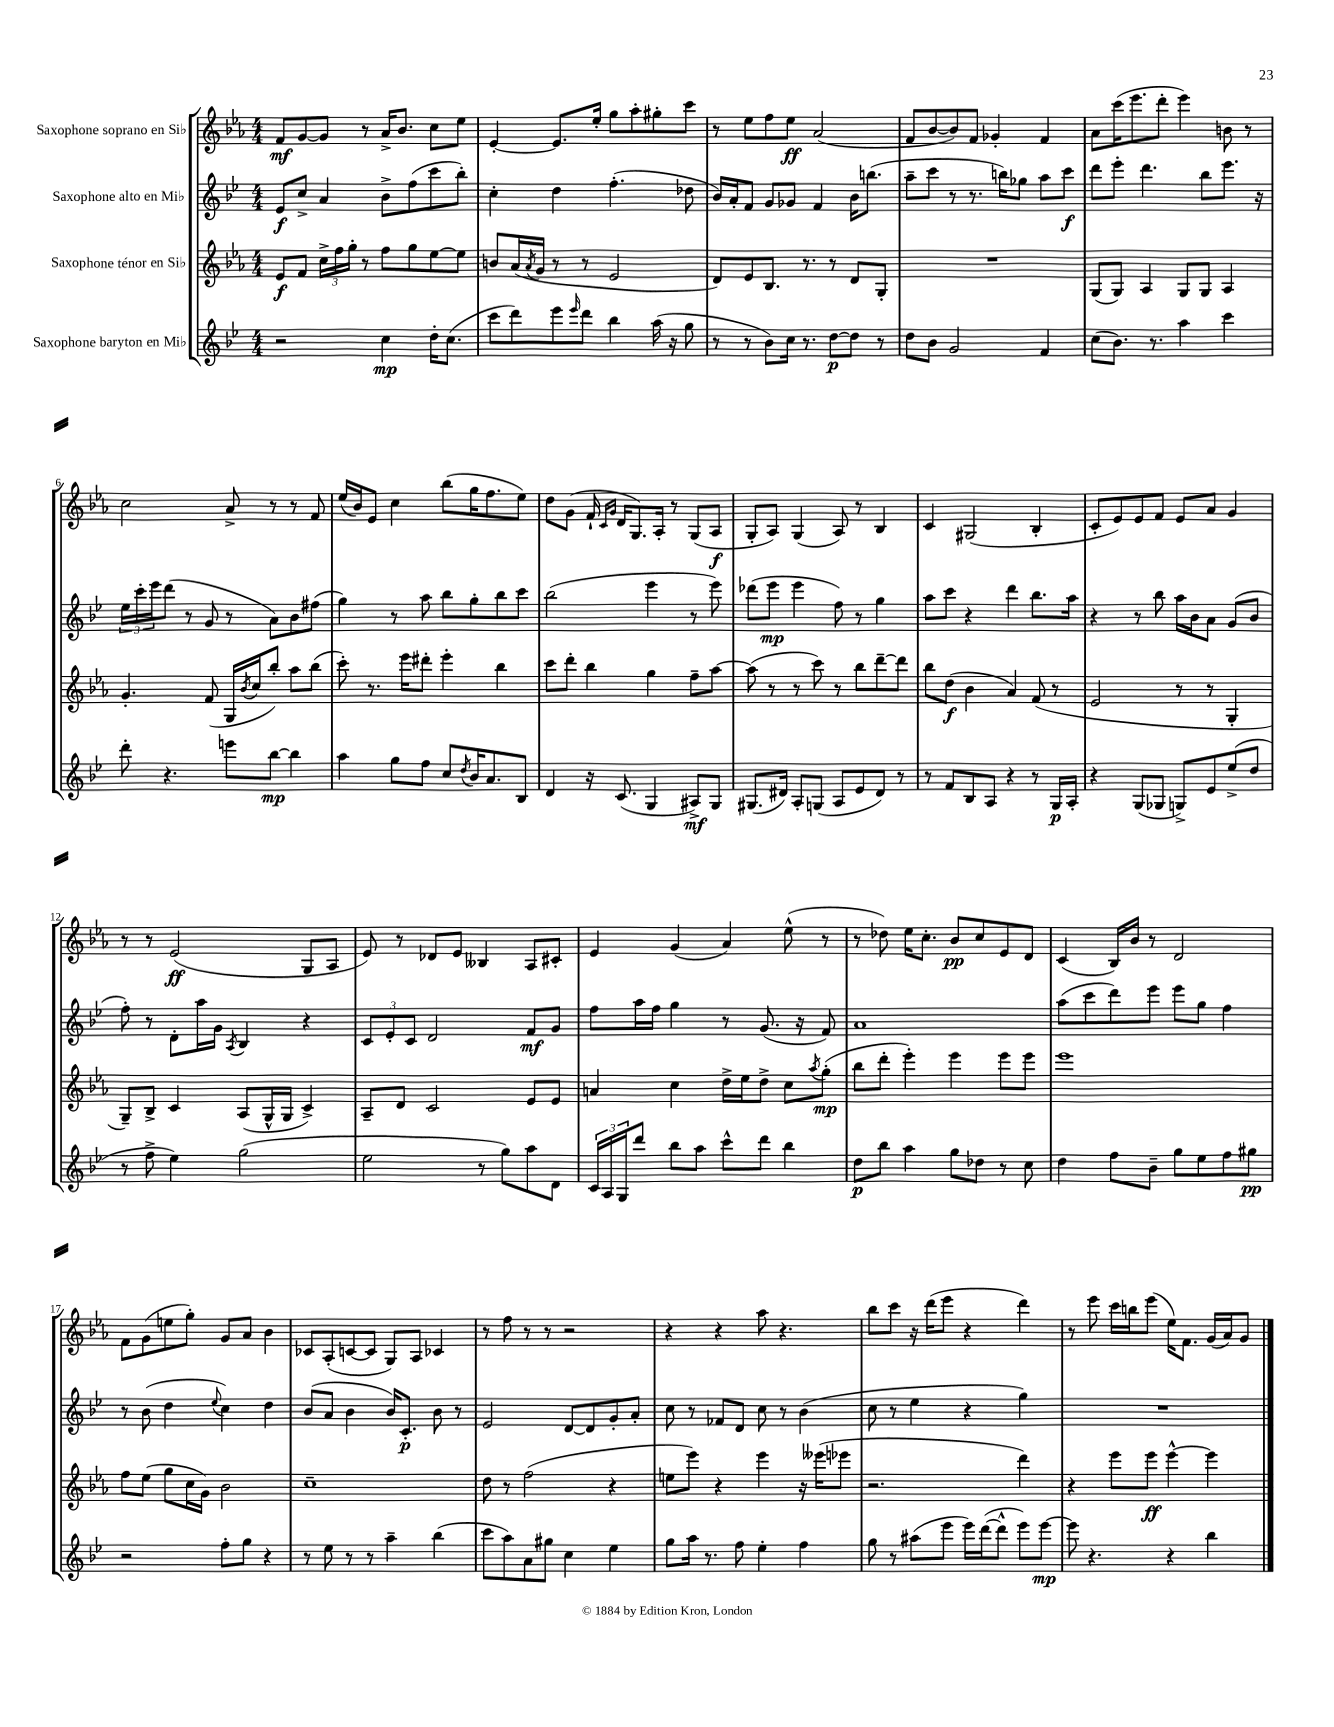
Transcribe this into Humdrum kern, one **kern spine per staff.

**kern	**dynam	**kern	**dynam	**kern	**dynam	**kern	**dynam
*part4	*part4	*part3	*part3	*part2	*part2	*part1	*part1
*staff4	*staff4	*staff3	*staff3	*staff2	*staff2	*staff1	*staff1
*I"Saxophone baryton en Mi♭	*	*I"Saxophone ténor en Si♭	*	*I"Saxophone alto en Mi♭	*	*I"Saxophone soprano en Si♭	*
*clefG2	*	*clefG2	*	*clefG2	*	*clefG2	*
*k[b-e-]	*	*k[b-e-a-]	*	*k[b-e-]	*	*k[b-e-a-]	*
*M4/4	*	*M4/4	*	*M4/4	*	*M4/4	*
=1	=1	=1	=1	=1	=1	=1	=1
2r	.	8e-/L	f	8e-/L	f	8f/L	mf
.	.	8f/J	.	8cc^/J	.	[8g/	.
.	.	24cc^\LL	.	4a/	.	8g/J]	.
.	.	24ff\	.	.	.	.	.
.	.	24gg'\JJ	.	.	.	.	.
.	.	8r	.	.	.	8r	.
4cc\	mp	8ff\L	.	8b-^\L	.	16a-^/KL	.
.	.	.	.	.	.	8.b-/J	.
.	.	8gg\	.	(8ff\	.	.	.
16dd'\KL	.	[8ee-\	.	8ccc\	.	8cc\L	.
(8.cc\J	.	.	.	.	.	.	.
.	.	8ee-\J]	.	8bb-'\J)	.	8ee-\J	.
=2	=2	=2	=2	=2	=2	=2	=2
8ccc\L	.	8bn/L	.	4cc'\	.	[4e-'/	.
8ddd\)	.	(16a-/L	.	.	.	.	.
.	.	8qa-/	.	.	.	.	.
.	.	16g/JJ	.	.	.	.	.
8eee-\	.	8r	.	4dd\	.	8.e-/L]	.
16qqeee-/	.	.	.	.	.	.	.
8ddd\J	.	8r	.	.	.	.	.
.	.	.	.	.	.	16ee-'/Jk	.
4bb-\	.	2e-/	.	(4.ff'\	.	8gg\L	.
.	.	.	.	.	.	8aa-'\	.
(16aa\	.	.	.	.	.	8gg#X'\	.
16r	.	.	.	.	.	.	.
8gg\	.	.	.	8dd-X\	.	8ccc\J	.
=3	=3	=3	=3	=3	=3	=3	=3
8r	.	8d/L)	.	16b-/LL)	.	8r	.
.	.	.	.	16a'/J	.	.	.
8r	.	8e-/	.	8f/J	.	8ee-\L	.
8b-\L)	.	8.B-/J	.	8g/L	.	8ff\	.
16cc\Jk	.	.	.	8g-X/J	.	8ee-\J	ff
8.r	.	8.r	.	.	.	.	.
.	.	.	.	4f/	.	(2a-/	.
[8dd\L	p	8r	.	.	.	.	.
8dd\J]	.	8d/L	.	16b-\KL	.	.	.
.	.	.	.	(8.bbn\J	.	.	.
8r	.	8G'/J	.	.	.	.	.
=4	=4	=4	=4	=4	=4	=4	=4
8dd\L	.	1r	.	8aa~\L	.	8f/L	.
8b-\J	.	.	.	8ccc\J	.	[8b-/	.
2g/	.	.	.	8r	.	8b-/])	.
.	.	.	.	8.r	.	8f/J	.
.	.	.	.	.	.	4g-X'/	.
.	.	.	.	16bbn\KL)	.	.	.
.	.	.	.	8gg-X\J	.	.	.
4f/	.	.	.	8aa\L	.	4f/	.
.	.	.	.	8ccc\J	f	.	.
=5	=5	=5	=5	=5	=5	=5	=5
(8cc\L	.	(8G/L	.	8ddd\L	.	8a-\L	.
8.b-\J)	.	8G/J)	.	8eee-'\J	.	(16ccc\K	.
.	.	.	.	.	.	8.eee-\	.
.	.	4A-/	.	4.ddd\	.	.	.
8.r	.	.	.	.	.	.	.
.	.	.	.	.	.	8ddd'\J	.
4aa\	.	8G/L	.	.	.	4eee-\)	.
.	.	8G/J	.	8bb-\L	.	.	.
4ccc\	.	4A-/	.	8.eee-\J	.	8bn\	.
.	.	.	.	.	.	8r	.
.	.	.	.	16r	.	.	.
!!LO:LB:g=z
=6	=6	=6	=6	=6	=6	=6	=6
8ddd'\	.	4.g'/	.	24ee-\LL	.	2cc\	.
.	.	.	.	24ccc'\	.	.	.
.	.	.	.	24eee-\J	.	.	.
4.r	.	.	.	(8ddd\J	.	.	.
.	.	.	.	8r	.	.	.
.	.	(8f/	.	8g/	.	.	.
8eeen\L	.	16G/LL	.	8r	.	8a-^/	.
.	.	8qb-/	.	.	.	.	.
.	.	16cc/J	.	.	.	.	.
[8bb-\J	mp	8bb-'/J)	.	8a\L)	.	8r	.
4bb-\]	.	8aa-\L	.	8b-\	.	8r	.
.	.	(8bb-\J	.	(8ff#X\J	.	8f/	.
=7	=7	=7	=7	=7	=7	=7	=7
4aa\	.	8ccc'\)	.	4gg\)	.	(16ee-/LL	.
.	.	.	.	.	.	16b-/J)	.
.	.	8.r	.	.	.	8e-/J	.
8gg\L	.	.	.	8r	.	4cc\	.
.	.	16eee-\KL	.	.	.	.	.
8ff\J	.	8ddd#X'\J	.	8aa\	.	.	.
8cc/L	.	4eee-'\	.	8bb-\L	.	(8bb-\L	.
8qdd/	.	.	.	.	.	.	.
16b-/K	.	.	.	8gg'\	.	16gg\K	.
8.a/	.	.	.	.	.	8.ff\	.
.	.	4bb-\	.	8bb-\	.	.	.
8B-/J	.	.	.	8ccc\J	.	8ee-\J)	.
=8	=8	=8	=8	=8	=8	=8	=8
4d/	.	8ccc\L	.	(2bb-\	.	8dd\L	.
.	.	8ddd'\J	.	.	.	(8g\J	.
16r	.	4bb-\	.	.	.	16f`/	.
.	.	.	.	.	.	16qqc/LL	.
.	.	.	.	.	.	16qqg/JJ	.
(8.c/	.	.	.	.	.	16d/KL	.
.	.	.	.	.	.	8.G/)	.
4G/	.	4gg\	.	4eee-\	.	.	.
.	.	.	.	.	.	16A-'/Jk	.
.	.	.	.	.	.	8r	.
8A#X^/L)	mf	8ff~\L	.	8r	.	(8G/L	.
8G/J	.	[8aa-\J	.	8eee-\)	.	8A-/J	f
=9	=9	=9	=9	=9	=9	=9	=9
(8.G#X/L	.	(8aa-\]	.	(8ddd-X\L	.	8G'/L	.
.	.	8r	.	8eee-\J	mp	8A-/J)	.
16d#X/Jk)	.	.	.	.	.	.	.
8A'/L	.	8r	.	4eee-\	.	(4G/	.
(8Gn/J	.	8ccc\)	.	.	.	.	.
8A/L	.	8r	.	8ff\)	.	8A-/)	.
8e-/	.	8bb-\L	.	8r	.	8r	.
8d#/J)	.	[8ddd~\	.	4gg\	.	4B-/	.
8r	.	8ddd\J]	.	.	.	.	.
=10	=10	=10	=10	=10	=10	=10	=10
8r	.	8bb-\L	.	8aa\L	.	4c/	.
8f/L	.	(8dd\J	f	8ccc\J	.	.	.
8B-/	.	4b-\	.	4r	.	(2G#X/	.
8A/J	.	.	.	.	.	.	.
4r	.	4a-/)	.	4ddd\	.	.	.
8r	.	(8f/	.	8.bb-\L	.	4B-'/	.
16G/LL	p	8r	.	.	.	.	.
16A'/JJ	.	.	.	16aa\Jk	.	.	.
=11	=11	=11	=11	=11	=11	=11	=11
4r	.	2e-/	.	4r	.	8c'/L	.
.	.	.	.	.	.	8e-/)	.
(8G/L	.	.	.	8r	.	8e-/	.
8G-X/J	.	.	.	8bb-\	.	8f/J	.
8Gn^/L)	.	8r	.	16aa\LL	.	8e-/L	.
.	.	.	.	16b-\J	.	.	.
8e-/	.	8r	.	8a\J	.	8a-/J	.
(8ee-^/	.	4G'/	.	(8g/L	.	4g/	.
8dd/J	.	.	.	8b-/J	.	.	.
!!LO:LB:g=z
=12	=12	=12	=12	=12	=12	=12	=12
8r	.	8G~/L)	.	8ff'\)	.	8r	.
8ff^\	.	8B-^/J	.	8r	.	8r	.
4ee-\)	.	4c/	.	8d'\L	.	(2e-/	ff
.	.	.	.	16aa\L	.	.	.
.	.	.	.	16g\JJ	.	.	.
.	.	.	.	8qA/	.	.	.
(2gg\	.	(8A-/L	.	4B-/	.	.	.
.	.	16G^^/L	.	.	.	.	.
.	.	16G/JJ	.	.	.	.	.
.	.	4c^/)	.	4r	.	8G/L	.
.	.	.	.	.	.	8A-/J	.
=13	=13	=13	=13	=13	=13	=13	=13
2ee-\	.	8A-~/L	.	12c/L	.	8e-/)	.
.	.	.	.	12e-'/	.	.	.
.	.	8d/J	.	.	.	8r	.
.	.	.	.	12c/J	.	.	.
.	.	2c/	.	2d/	.	8d-X/L	.
.	.	.	.	.	.	8e-/J	.
8r	.	.	.	.	.	4B--X/	.
8gg\L)	.	.	.	.	.	.	.
8aa\	.	8e-/L	.	8f/L	mf	8A-/L	.
8d\J	.	8e-/J	.	8g/J	.	8c#X'/J	.
=14	=14	=14	=14	=14	=14	=14	=14
24c/LL	.	4an/	.	8ff\L	.	4e-/	.
24A/	.	.	.	.	.	.	.
24G/J	.	.	.	.	.	.	.
8ddd/J	.	.	.	16aa\L	.	.	.
.	.	.	.	16ff\JJ	.	.	.
8bb-\L	.	4cc\	.	4gg\	.	(4g/	.
8aa\J	.	.	.	.	.	.	.
8ccc^^\L	.	16dd^\LL	.	8r	.	4a-/)	.
.	.	16ee-\J	.	.	.	.	.
8ddd\J	.	8dd^\J	.	(8.g/	.	.	.
4bb-\	.	8cc\L	.	.	.	(8ee-^^\	.
.	.	.	.	16r	.	.	.
.	.	8qaa-/	.	.	.	.	.
.	.	(8gg'\J	mp	8f/)	.	8r	.
=15	=15	=15	=15	=15	=15	=15	=15
8dd\L	p	8bb-\L	.	1a	.	8r	.
8bb-\J	.	8ddd'\J	.	.	.	8dd-X\)	.
4aa\	.	4eee-'\)	.	.	.	16ee-\KL	.
.	.	.	.	.	.	8.cc'\J	.
8gg\L	.	4eee-\	.	.	.	8b-/L	pp
8dd-X\J	.	.	.	.	.	8cc/	.
8r	.	8eee-\L	.	.	.	8e-/	.
8cc\	.	8eee-\J	.	.	.	8d/J	.
=16	=16	=16	=16	=16	=16	=16	=16
4dd\	.	1eee-	.	(8aa\L	.	(4c/	.
.	.	.	.	8ccc\	.	.	.
8ff\L	.	.	.	8ddd\)	.	16B-/LL)	.
.	.	.	.	.	.	16b-/JJ	.
8b-~\J	.	.	.	8eee-\J	.	8r	.
8gg\L	.	.	.	8eee-\L	.	2d/	.
8ee-\	.	.	.	8gg\J	.	.	.
8ff\	.	.	.	4ff\	.	.	.
8gg#X\J	pp	.	.	.	.	.	.
!!LO:LB:g=z
=17	=17	=17	=17	=17	=17	=17	=17
2r	.	8ff\L	.	8r	.	8f\L	.
.	.	(8ee-\J	.	(8b-\	.	(8g\	.
.	.	8gg\L	.	4dd\	.	8een\	.
.	.	16cc\L	.	.	.	8gg'\J)	.
.	.	16g\JJ)	.	.	.	.	.
.	.	.	.	8qqee-/	.	.	.
8ff'\L	.	2b-\	.	4cc\)	.	8g/L	.
8gg\J	.	.	.	.	.	8a-/J	.
4r	.	.	.	4dd\	.	4b-\	.
=18	=18	=18	=18	=18	=18	=18	=18
8r	.	1cc~	.	(8b-/L	.	8c-X/L	.
8ee-\	.	.	.	8a/J	.	(8A-'/	.
8r	.	.	.	4b-\	.	[8cn/	.
8r	.	.	.	.	.	8c/J]	.
4aa~\	.	.	.	16b-/KL)	.	8G/L)	.
.	.	.	.	8.c'/J	p	.	.
.	.	.	.	.	.	8A-/J	.
(4bb-\	.	.	.	8b-\	.	4c-X/	.
.	.	.	.	8r	.	.	.
=19	=19	=19	=19	=19	=19	=19	=19
8ccc\L	.	8dd\	.	2e-/	.	8r	.
8aa\)	.	8r	.	.	.	8ff\	.
8a\	.	(2ff\	.	.	.	8r	.
8gg#X\J	.	.	.	.	.	8r	.
4cc\	.	.	.	[8d/L	.	2r	.
.	.	.	.	8d/]	.	.	.
4ee-\	.	4r	.	8g'/	.	.	.
.	.	.	.	8a'/J	.	.	.
=20	=20	=20	=20	=20	=20	=20	=20
8gg\L	.	8een\L	.	8cc\	.	4r	.
16aa\Jk	.	8eee-\J)	.	8r	.	.	.
8.r	.	.	.	.	.	.	.
.	.	4r	.	8f-X/L	.	4r	.
8ff\	.	.	.	8d/J	.	.	.
4ee-'\	.	4eee-\	.	8cc\	.	8aa-\	.
.	.	.	.	8r	.	4.r	.
4ff\	.	16r	.	(4b-\	.	.	.
.	.	(16eee--X\KL	.	.	.	.	.
.	.	8eee-X\J	.	.	.	.	.
=21	=21	=21	=21	=21	=21	=21	=21
8gg\	.	2.r	.	8cc\	.	8bb-\L	.
8r	.	.	.	8r	.	8ccc\J	.
(8aa#X\L	.	.	.	4ee-\	.	16r	.
.	.	.	.	.	.	(16ddd\KL	.
8eee-\J	.	.	.	.	.	8eee-\J	.
16eee-\LL)	.	.	.	4r	.	4r	.
([16ddd\J	.	.	.	.	.	.	.
8ddd^^\J]	.	.	.	.	.	.	.
8eee-\L)	.	4ddd\)	.	4gg\)	.	4ddd\)	.
[8eee-\J	mp	.	.	.	.	.	.
=22	=22	=22	=22	=22	=22	=22	=22
8eee-\]	.	4r	.	1r	.	8r	.
4.r	.	.	.	.	.	8eee-\	.
.	.	8eee-\L	.	.	.	16ccc\LL	.
.	.	.	.	.	.	16bbn\J	.
.	.	8eee-\J	ff	.	.	(8eee-\J	.
4r	.	[4eee-^^\	.	.	.	16ee-\KL)	.
.	.	.	.	.	.	8.f\J	.
4bb-\	.	4eee-\]	.	.	.	(16g/LL	.
.	.	.	.	.	.	16a-/J)	.
.	.	.	.	.	.	8g/J	.
==	==	==	==	==	==	==	==
*-	*-	*-	*-	*-	*-	*-	*-
